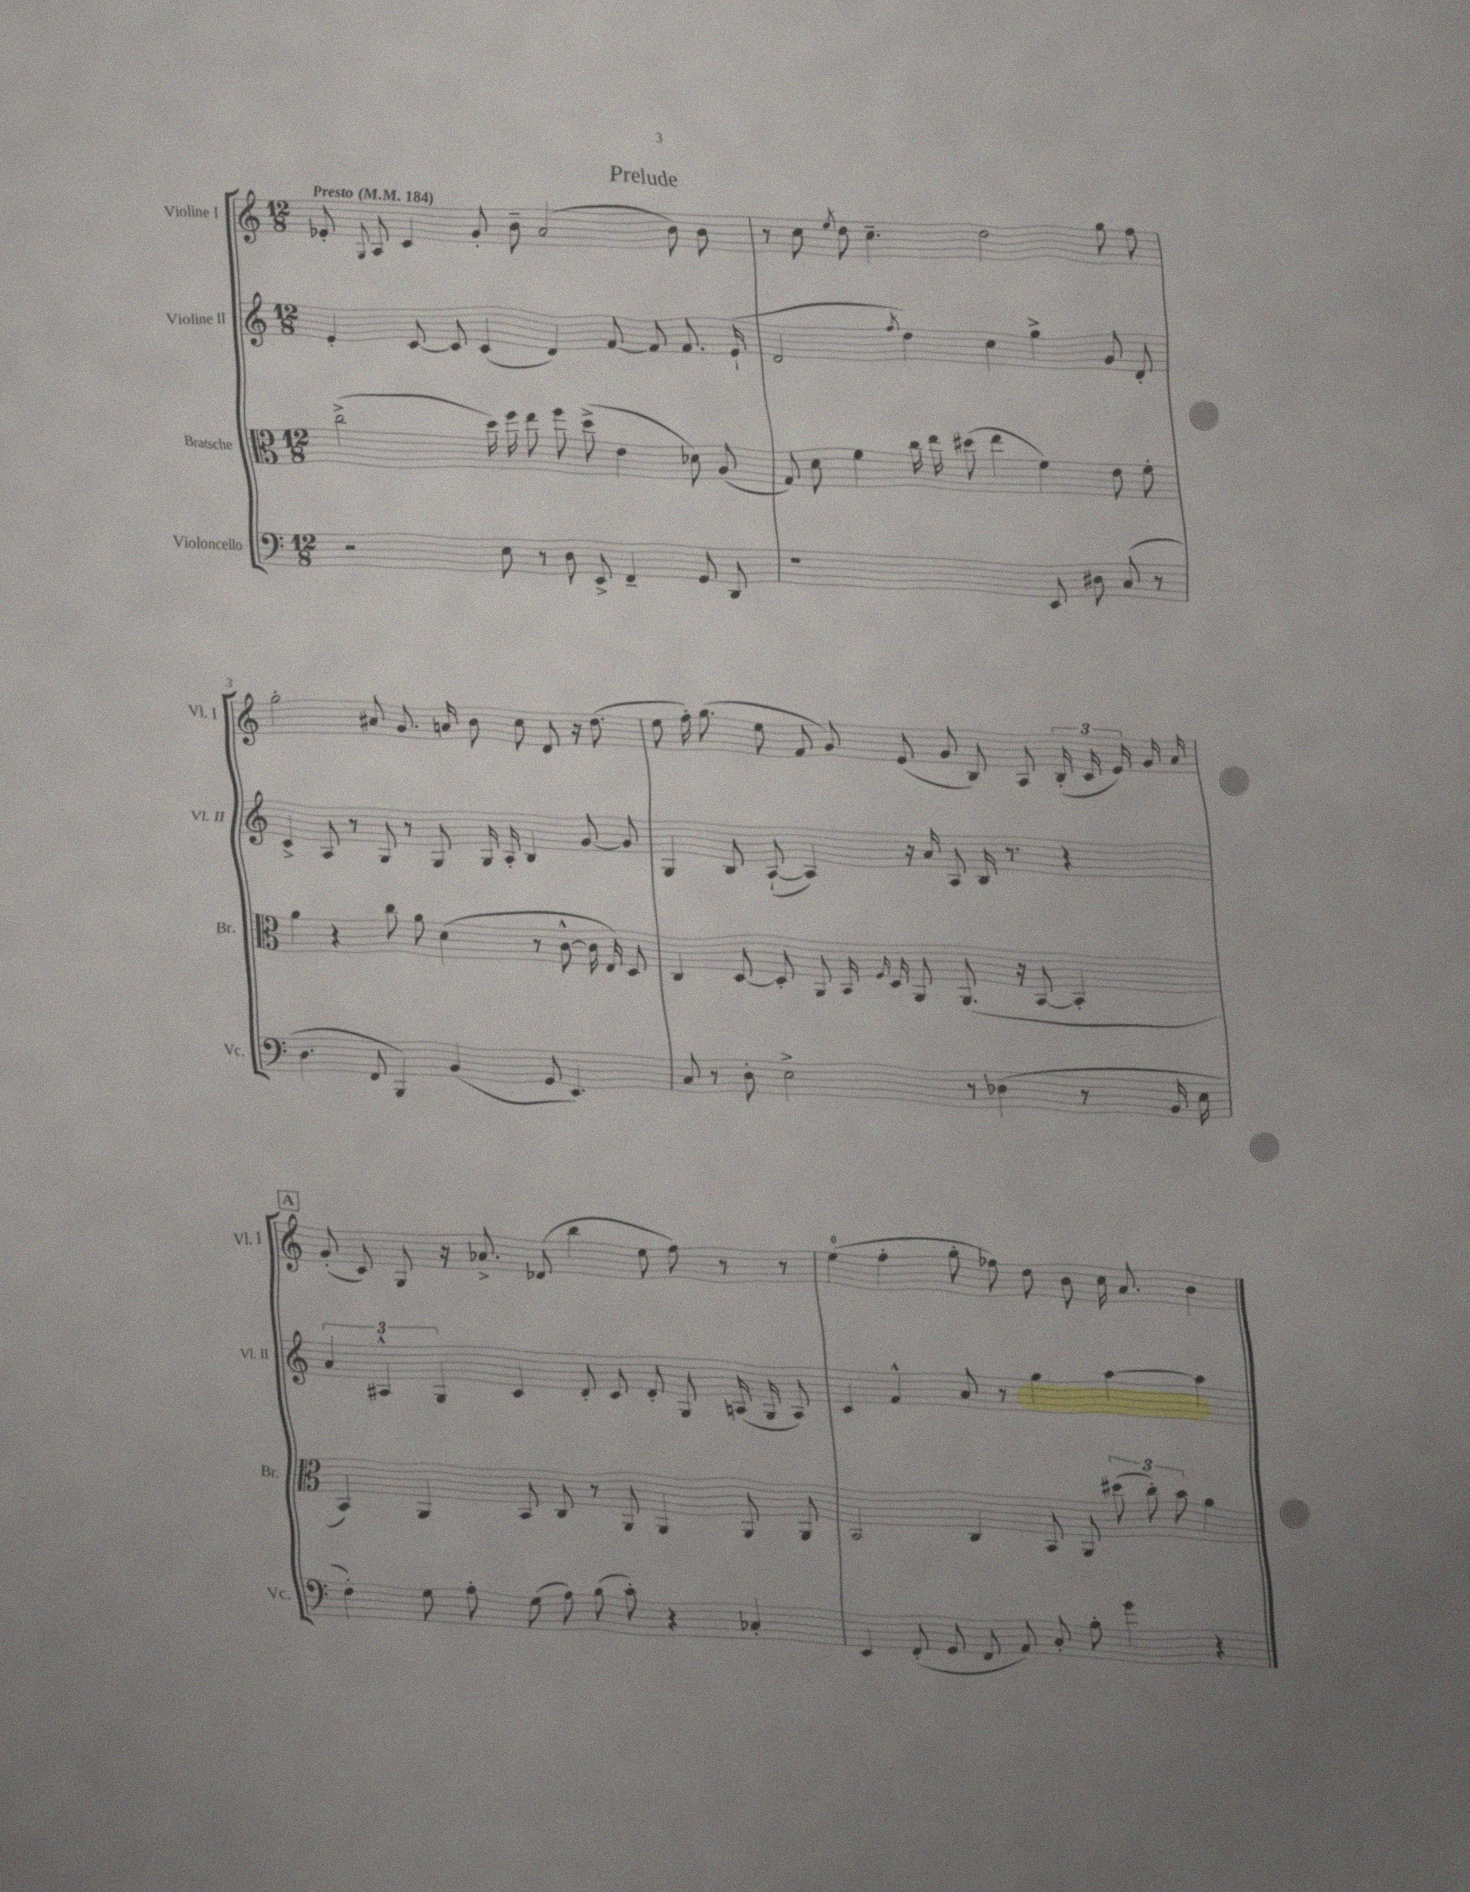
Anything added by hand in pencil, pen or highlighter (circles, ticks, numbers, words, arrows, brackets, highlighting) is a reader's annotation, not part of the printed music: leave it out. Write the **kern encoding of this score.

**kern	**kern	**kern	**kern
*staff4	*staff3	*staff2	*staff1
*clefF4	*clefC3	*clefG2	*clefG2
*k[]	*k[]	*k[]	*k[]
*M12/8	*M12/8	*M12/8	*M12/8
*MM184	*MM184	*MM184	*MM184
2r	(2cc^\	4e'/	8e-'/
.	.	.	8qqG/
.	.	.	8A/
.	.	[8c/	4c/
.	.	8c/]	.
8E\	16dd\)	(4c/	8g'/
.	16ff\	.	.
8r	8ee\	.	8b~\
8D\	8ff\	4d/)	(2a/
8EE^/	(8dd^\	.	.
4FF~/	4e\	[8f/	.
.	.	8f/]	.
8GG/	8d-\)	8.f/	8b\)
8DD/	(8A/	.	8b\
.	.	(16e`/	.
=	=	=	=
1r	8G/)	2d/	8r
.	8d\	.	8cc\
.	.	.	8qee/
.	4f\	.	8dd\
.	.	.	4.cc~\
.	.	8qff/	.
.	16cc\	4dd\)	.
.	16ee\	.	.
.	(8dd#\	.	.
.	4ee\	4cc\	2dd\
8EE/	4f\)	4gg^\	.
8D#\	.	.	.
(8C/	8e\	8g/	8gg\
8r	8f'\	8d'/	8ff\
=	=	=	=
4.D\	4a\	4c^/	2gg'\
.	4r	8A/	.
8FF/	.	8r	.
4BBB/)	8cc\	8G/	8a#/
.	8a\	8r	8.g/
(4BB/	(4d\	8G/	.
.	.	.	16a/
.	.	16G/	8b\
.	.	16A'/	.
8GG/	8r	4B/	8cc\
4.EE/)	[8c^^\	.	8d/
.	16c\]	[8g/	16r
.	16E/)	.	(8.dd\
.	8D/	8g/]	.
=	=	=	=
8C/	4C/	4G/	8ee\
8r	.	.	16ff'\)
.	.	.	(8.gg\
8D'\	[8D/	8B/	.
2E^\	8D'/]	([8A`/	8ee\
.	8AA/	4A/])	8f/
.	16BB/	.	8g/)
.	16qqF/	.	.
.	16D/	.	.
.	8AA/	16r	(8e/
.	.	16a/	.
8r	(8.AA/	8A/	8g/
(4D-\	.	16B/	8B/)
.	16r	8.r	.
.	[8BB/	.	8A/
8r	4BB'/]	4r	(24B'/
.	.	.	24c/
.	.	.	24e/)
16BB/	.	.	16g/
16E\	.	.	16a/
=	=	=	=
4F'\)	4BB/)	6a/	(8g'/
.	.	.	8c/)
.	.	6A#^^/	.
8G\	4AA/	.	8G/
.	.	6G/	.
8A'\	.	.	16r
.	.	.	8.a-^/
(8G\	8BB/	4c/	.
8A\)	8C/	.	(8d-/
(8B\	8r	8d'/	4bb\
8c'\)	8AA/	8c/	.
4r	4AA/	8d'/	8ee\
.	.	8G/	8ff\)
4C-'/	8AA/	(16A/	8r
.	.	16G/	.
.	8AA/	8A/)	8r
=	=	=	=
4EE/	2BB/	4c/	(4ee\
(8FF'/	.	4f^^/	4ff'\
8GG/	.	.	.
8FF/	4C/	8a/	8gg'\
8AA/)	.	8r	8ff-\)
8C'/	8BB/	4gg\	8dd\
8B'\	8AA/	.	8b\
4g\	(12dd#\	[4aa\	16cc\
.	.	.	8.a/
.	12cc'\)	.	.
.	12b\	.	.
4r	4a\	4aa\]	4b\
==	==	==	==
*-	*-	*-	*-
